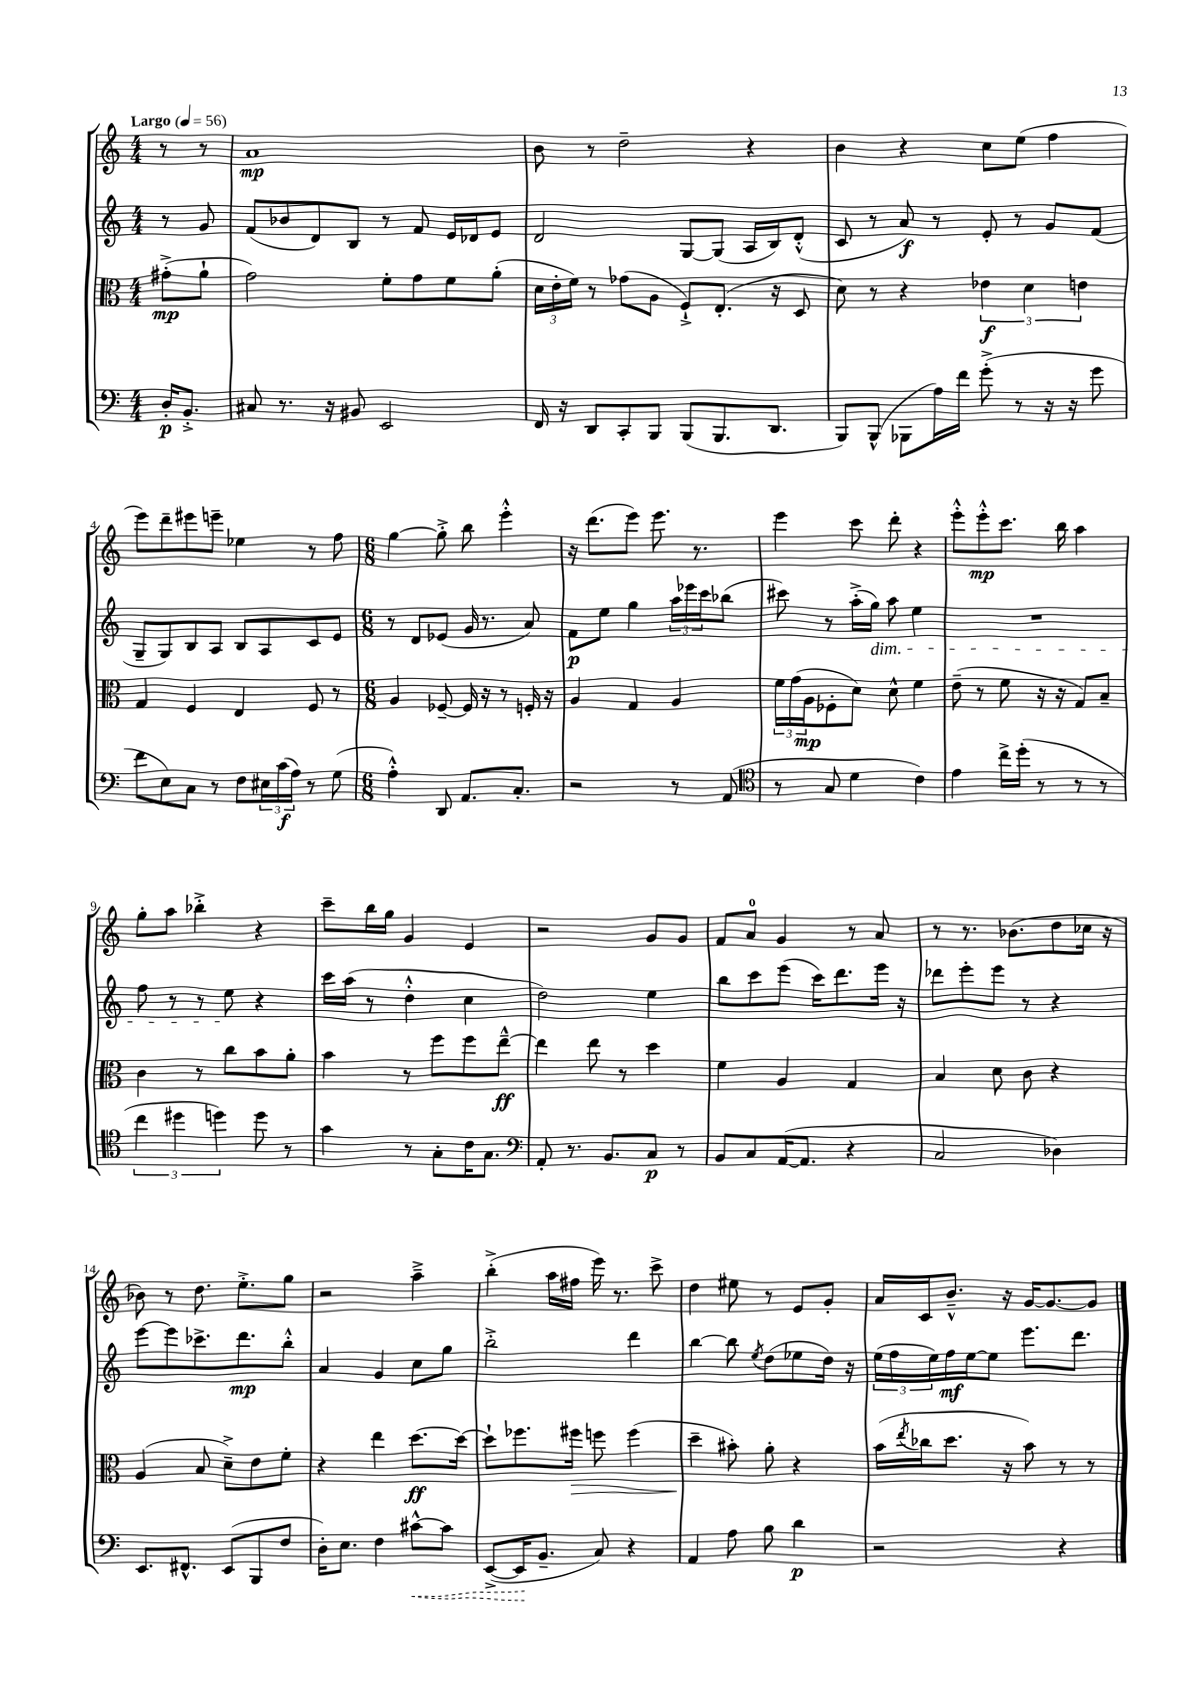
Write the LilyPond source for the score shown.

<<
\new StaffGroup <<
\new Staff = "s0" {
    \clef treble \key c \major \numericTimeSignature \time 4/4 \partial 4 \tempo "Largo" 4 = 56
    r8 r8 |
    a'1\mp |
    b'8 r8 d''2-- r4 |
    b'4 r4 c''8 e''8( f''4 |
    e'''8) d'''8-- eis'''8 e'''8-- ees''4 r8 f''8 |
    \numericTimeSignature \time 6/8 g''4~ g''8-.-> b''8 e'''4-.-^ |
    r16 d'''8.( e'''8) e'''8. r8. |
    e'''4 c'''8 d'''8-. r4 |
    e'''8-.-^ e'''8-.-^\mp c'''8. b''16 a''4 |
    g''8-. a''8 bes''4-.-> r4 |
    c'''8-- b''16 g''16 g'4 e'4 |
    r2 g'8 g'8 |
    f'8 a'8-0 g'4 r8 a'8 |
    r8 r8. bes'8.( d''8 ces''16 r16 |
    bes'8) r8 d''8. e''8.-.-> g''8 |
    r2 a''4---> |
    b''4-.->( a''16 fis''16 e'''16) r8. c'''8-> |
    d''4 eis''8 r8 e'8 g'8-. |
    a'16 c'16 b'8.---^ r16 g'16~ g'8.~ g'8 \bar "|." |
}
\new Staff = "s1" {
    \clef treble \key c \major \numericTimeSignature \time 4/4 \partial 4
    r8 g'8 |
    f'8( bes'8 d'8) b8 r8 f'8 e'16 des'16 e'8 |
    d'2 g8~ g8( a16 b16) d'8-.-^( |
    c'8 r8 a'8\f) r8 e'8-. r8 g'8 f'8( |
    g8-- g8) b8 a8 b8 a8 c'8 e'8 |
    \numericTimeSignature \time 6/8 r8 d'8 ees'8( g'16 r8. a'8) |
    f'8\p e''8 g''4 \tuplet 3/2 { a''16 ees'''16 c'''16 } bes''8( |
    cis'''8) r8 a''16-.->( g''16\dim) a''8 e''4 |
    R2. |
    f''8 r8 r8 e''8\! r4 |
    c'''16 a''16( r8 d''4-.-^ c''4 |
    d''2) e''4 |
    b''8 c'''8 e'''8( c'''16) d'''8. e'''16 r16 |
    des'''8 e'''8-. e'''8 r8 r4 |
    e'''8~ e'''8 ces'''8.-> d'''8.\mp b''8-.-^ |
    a'4 g'4 c''8 g''8 |
    b''2-.-> d'''4 |
    b''4~ b''8 \acciaccatura { e''8 } d''8( ees''8 d''16) r16 |
    \tuplet 3/2 { e''16( f''16 e''16) } f''16\mf e''16~ e''8 e'''8. d'''8. \bar "|." |
}
\new Staff = "s2" {
    \clef alto \key c \major \numericTimeSignature \time 4/4 \partial 4
    gis'8-.->\mp( a'8-! |
    g'2) f'8-. g'8 f'8 a'8-.( |
    \tuplet 3/2 { d'16 e'16-. f'16) } r8 ges'8( a8 f8-!->) e8.-.( r16 d8 |
    d'8) r8 r4 \tuplet 3/2 { ees'4\f d'4 e'4 } |
    g4 f4 e4 f8 r8 |
    \numericTimeSignature \time 6/8 a4 fes8~-- fes16 r16 r8 f16-. r16 |
    a4 g4 a4 |
    \tuplet 3/2 { f'16 g'16( a16\mp } fes8-. d'8) d'8-^ f'4 |
    e'8--( r8 f'8 r16 r16 g8) b8-- |
    c'4 r8 c''8 b'8 a'8-. |
    b'4 r8 f''8 f''8 e''8~---^\ff |
    e''4 e''8 r8 d''4 |
    f'4 a4 g4 |
    b4 d'8 c'8 r4 |
    a4( b8 d'8--->) e'8 f'8-. |
    r4 e''4 d''8.~\ff d''16~ |
    d''8-! fes''8. fis''16\> f''8 f''4( |
    d''4--\! bis'8-.) a'8-. r4 |
    b'16( \acciaccatura { e''8 } ces''16 d''8. r16 b'8) r8 r8 \bar "|." |
}
\new Staff = "s3" {
    \clef bass \key c \major \numericTimeSignature \time 4/4 \partial 4
    d16-.\p b,8.-.-> |
    cis8 r8. r16 bis,8 e,2 |
    f,16 r16 d,8 c,8-. b,,8 b,,8( b,,8. d,8. |
    b,,8) b,,8-^( bes,,8 a16) f'16 g'8-.->( r8 r16 r16 g'8 |
    f'8 e8) c8 r8 f8 \tuplet 3/2 { eis16 c'16\f( a16) } r8 g8( |
    \numericTimeSignature \time 6/8 a4-.-^) d,8 a,8. c8.-. |
    r2 r8 a,8( |
    \clef tenor r8 g8 d'4 c'4) |
    e'4 c''16-> d''16-.( r8 r8 r8 |
    \tuplet 3/2 { c''4 dis''4 d''4) } d''8 r8 |
    g'4 r8 g8-. c'16 g8. |
    \clef bass a,8-. r8. b,8. c8\p r8 |
    b,8 c8 a,16~( a,8. r4 |
    c2 des4) |
    e,8. fis,8.-^ e,8( b,,8 f8 |
    d16-.) e8. f4 \once \override Hairpin.style = #'dashed-line cis'8~-^\< cis'8 |
    e,8~->( e,16\! b,8.-- c8) r4 |
    a,4 a8 b8 d'4\p |
    r2 r4 \bar "|." |
}
>>
>>
